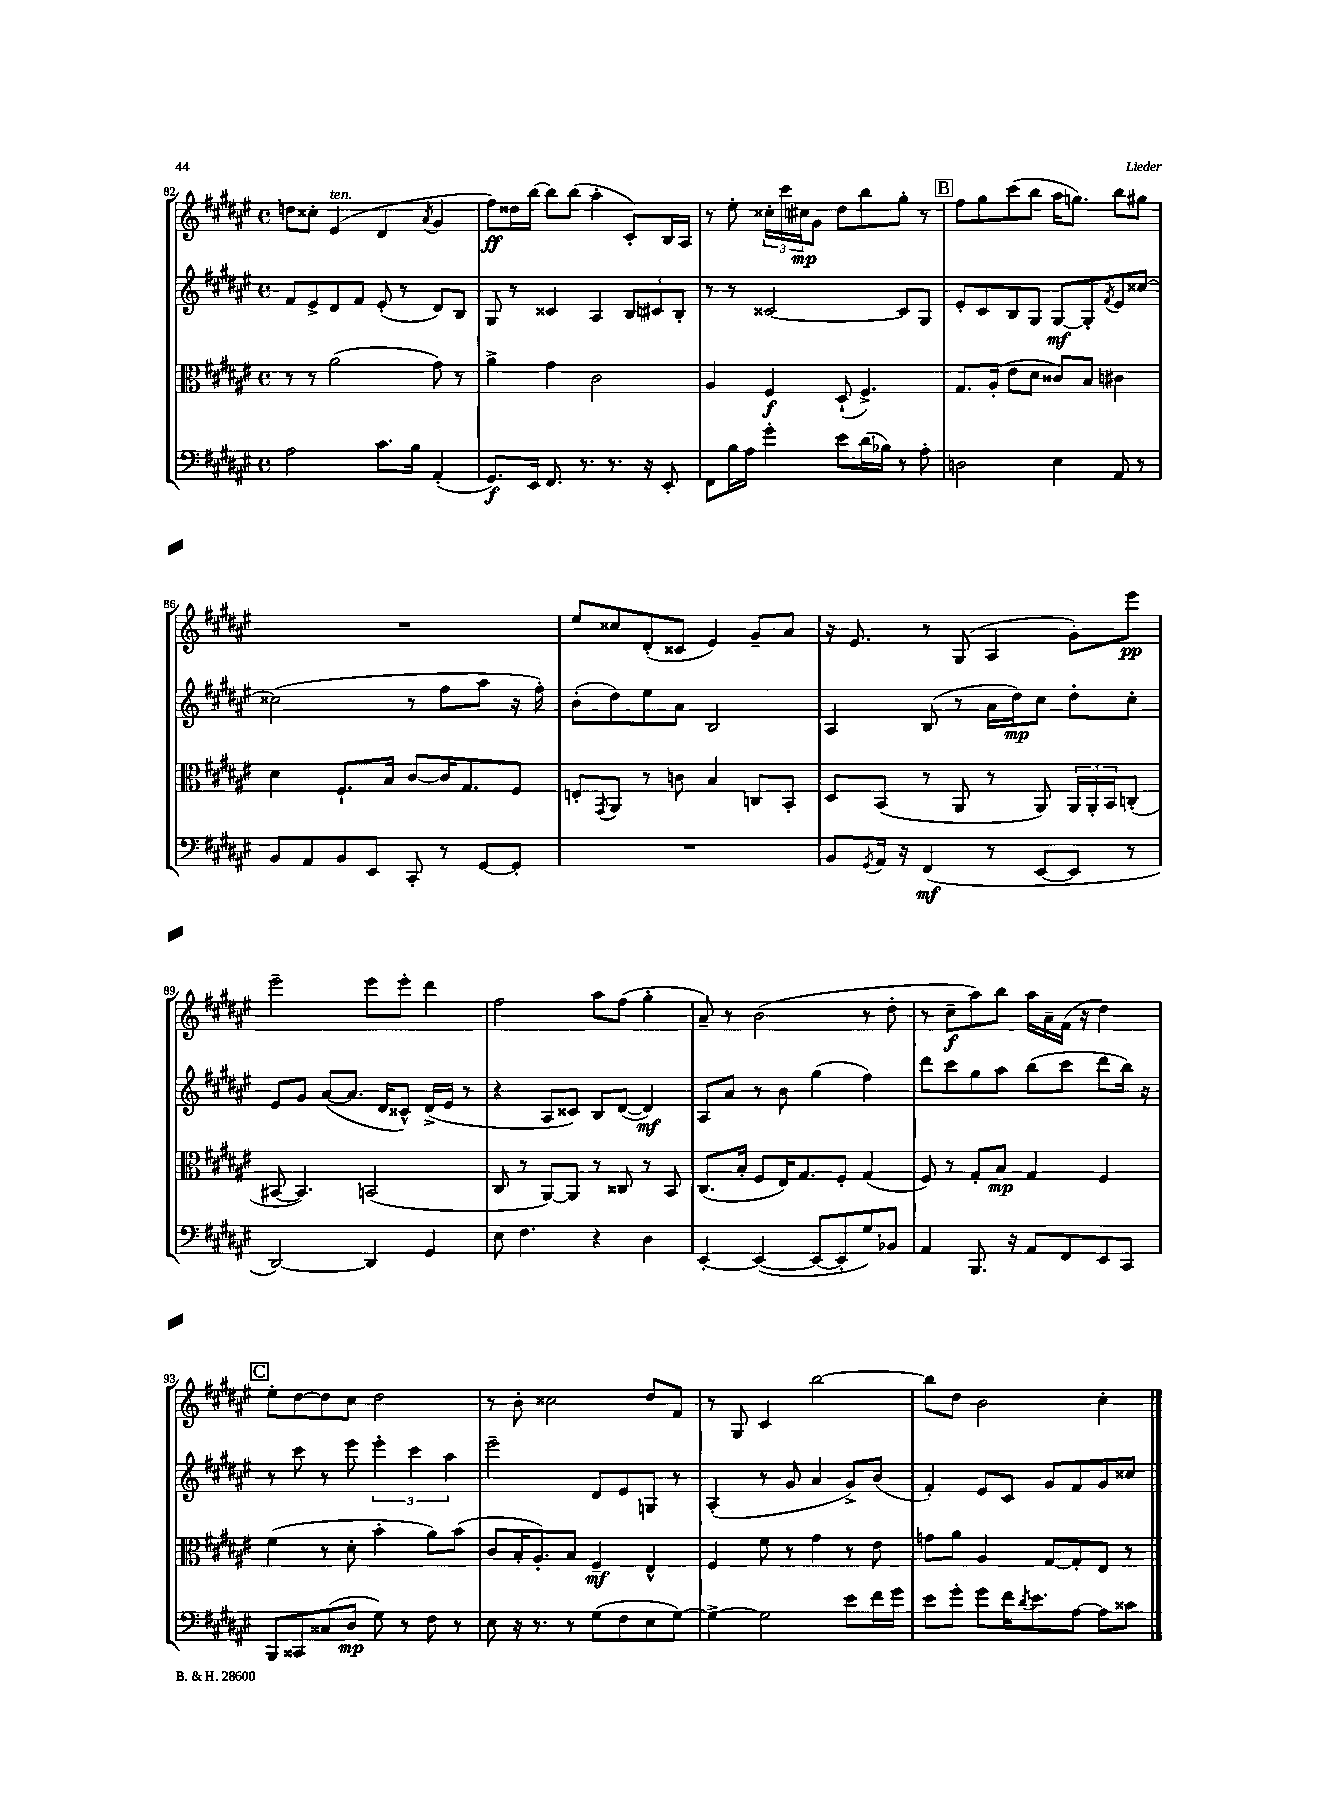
<<
\new StaffGroup <<
\new Staff = "s0" {
    \clef treble \key fis \major \defaultTimeSignature \time 4/4
    d''8 cisis''8-. eis'4^\markup { \italic "ten." }( dis'4 \acciaccatura { ais'8 } gis'4 |
    fis''8\ff) disis''16 b''16~ b''8 b''8( ais''4-. cis'8-.) b16 ais16 |
    r8 eis''8-. \tuplet 3/2 { cisis''16-. cis'''16 cis''16\mp } gis'8 dis''8 b''8 gis''8-. r8 |
    \mark \markup { \box "B" } fis''8 gis''8 cis'''8( b''8 ais''16 g''8.) b''8 gis''8 |
    R1 |
    eis''8 cisis''8 dis'8-.( cisis'8 eis'4) gis'8-- ais'8 |
    r16 eis'8. r8 gis8( ais4 gis'8-.) eis'''8\pp |
    eis'''2-- eis'''8 eis'''8-. dis'''4 |
    fis''2 ais''8 fis''8( gis''4-. |
    ais'8--) r8 b'2( r8 dis''8-. |
    r8 cis''8--\f ais''8) b''8 ais''16 ais'16-- fis'16( r16 dis''4) |
    \mark \markup { \box "C" } eis''8-. dis''8~ dis''8 cis''8 dis''2 |
    r8 b'8-. cisis''2 dis''8 fis'8 |
    r8 gis8 cis'4 b''2~ |
    b''8 dis''8 b'2 cis''4-. \bar "|." |
}
\new Staff = "s1" {
    \clef treble \key fis \major \defaultTimeSignature \time 4/4
    fis'8 eis'8-> dis'8 fis'8 eis'8-.( r8 dis'8) b8 |
    gis8 r8 cisis'4 ais4 \tuplet 3/2 { b8 cis'8 b8-. } |
    r8 r8 cisis'2~ cisis'8 gis8 |
    \mark \markup { \box "B" } eis'8-. cis'8 b8 gis8 gis8~\mf gis8-. \acciaccatura { fis'8 } eis'8 cisis''8~ |
    cisis''2( r8 fis''8 ais''8 r16 fis''16-.) |
    b'8-.( dis''8) eis''8 ais'8 b2 |
    ais4 b8( r8 ais'16 dis''16\mp) cis''8 dis''8-. cis''8-. |
    eis'8 gis'8 ais'8~( ais'8. dis'16 cisis'8-^) dis'16->( eis'16 r8 |
    r4 ais8 cisis'8) b8 dis'8~( dis'4\mf) |
    ais8 ais'8 r8 b'8 gis''4( fis''4) |
    dis'''8 cis'''8 gis''8 ais''8 b''8( cis'''8 dis'''8 b''16) r16 |
    \mark \markup { \box "C" } r8 cis'''8 r8 eis'''8 \tuplet 3/2 { eis'''4-. cis'''4 ais''4 } |
    eis'''2-- dis'8 eis'8 g8 r8 |
    ais4-.( r8 gis'8 ais'4 gis'8->) b'8( |
    fis'4-.) eis'8 cis'8 gis'8 fis'8 gis'8 cisis''8 \bar "|." |
}
\new Staff = "s2" {
    \clef alto \key fis \major \defaultTimeSignature \time 4/4
    r8 r8 ais'2( gis'8) r8 |
    ais'4-> gis'4 cis'2 |
    ais4 fis4\f dis8-!( fis4.->) |
    \mark \markup { \box "B" } gis8. ais16-.( eis'8 dis'8 cisis'8) b8 cis'4 |
    dis'4 fis8.-! b16 cis'8~ cis'16 gis8. fis8 |
    e8-. \acciaccatura { gis,8 } ais,8 r8 c'8 b4 c8 b,8-. |
    dis8 b,8( r8 ais,8 r8 ais,8) \tuplet 3/2 { ais,16 ais,16-. b,16 } c8-.( |
    bis,8~ bis,4.) b,2( |
    cis8 r8 ais,8~) ais,8 r8 cisis8 r8 b,8 |
    cis8.( b16-. fis8 eis16) gis8. fis8-. gis4( |
    fis8) r8 gis8-. b8\mp gis4 fis4 |
    \mark \markup { \box "C" } fis'4( r8 dis'8-. b'4-. ais'8) b'8( |
    cis'8 b16-. ais8.-.) b8 fis4--\mf eis4-^ |
    fis4 fis'8 r8 gis'4 r8 eis'8 |
    g'8 ais'8 ais4 gis8~ gis8-. eis8 r8 \bar "|." |
}
\new Staff = "s3" {
    \clef bass \key fis \major \defaultTimeSignature \time 4/4
    ais2 cis'8. b16 ais,4-.( |
    gis,8.\f) eis,16 fis,8. r8. r8. r16 eis,8-. |
    fis,8 b16 ais16 gis'4-. eis'8 dis'16( bes16) r8 ais8-. |
    \mark \markup { \box "B" } d2 eis4 ais,8 r8 |
    b,8 ais,8 b,8 eis,8 cis,8-. r8 gis,8~ gis,8-. |
    R1 |
    b,8 \acciaccatura { gis,8 } ais,16 r16 fis,4\mf( r8 eis,8~ eis,8 r8 |
    dis,2~) dis,4 gis,4 |
    eis8 fis4. r4 dis4 |
    eis,4~-. eis,4~( eis,8~ eis,8-. gis8) bes,8 |
    ais,4 b,,8. r16 ais,8 fis,8 eis,8 cis,8 |
    \mark \markup { \box "C" } b,,8 cisis,8 cisis8( dis8\mp gis8) r8 fis8 r8 |
    eis8 r16 r8. r8 gis8( fis8 eis8 gis8~) |
    gis4~-> gis2 eis'8 fis'16 gis'16 |
    eis'8 gis'8-. gis'8 fis'16 \acciaccatura { dis'8 } eis'8. ais8~ ais8 cisis'8 \bar "|." |
}
>>
>>
\layout { \context { \Score currentBarNumber = #82 } }
